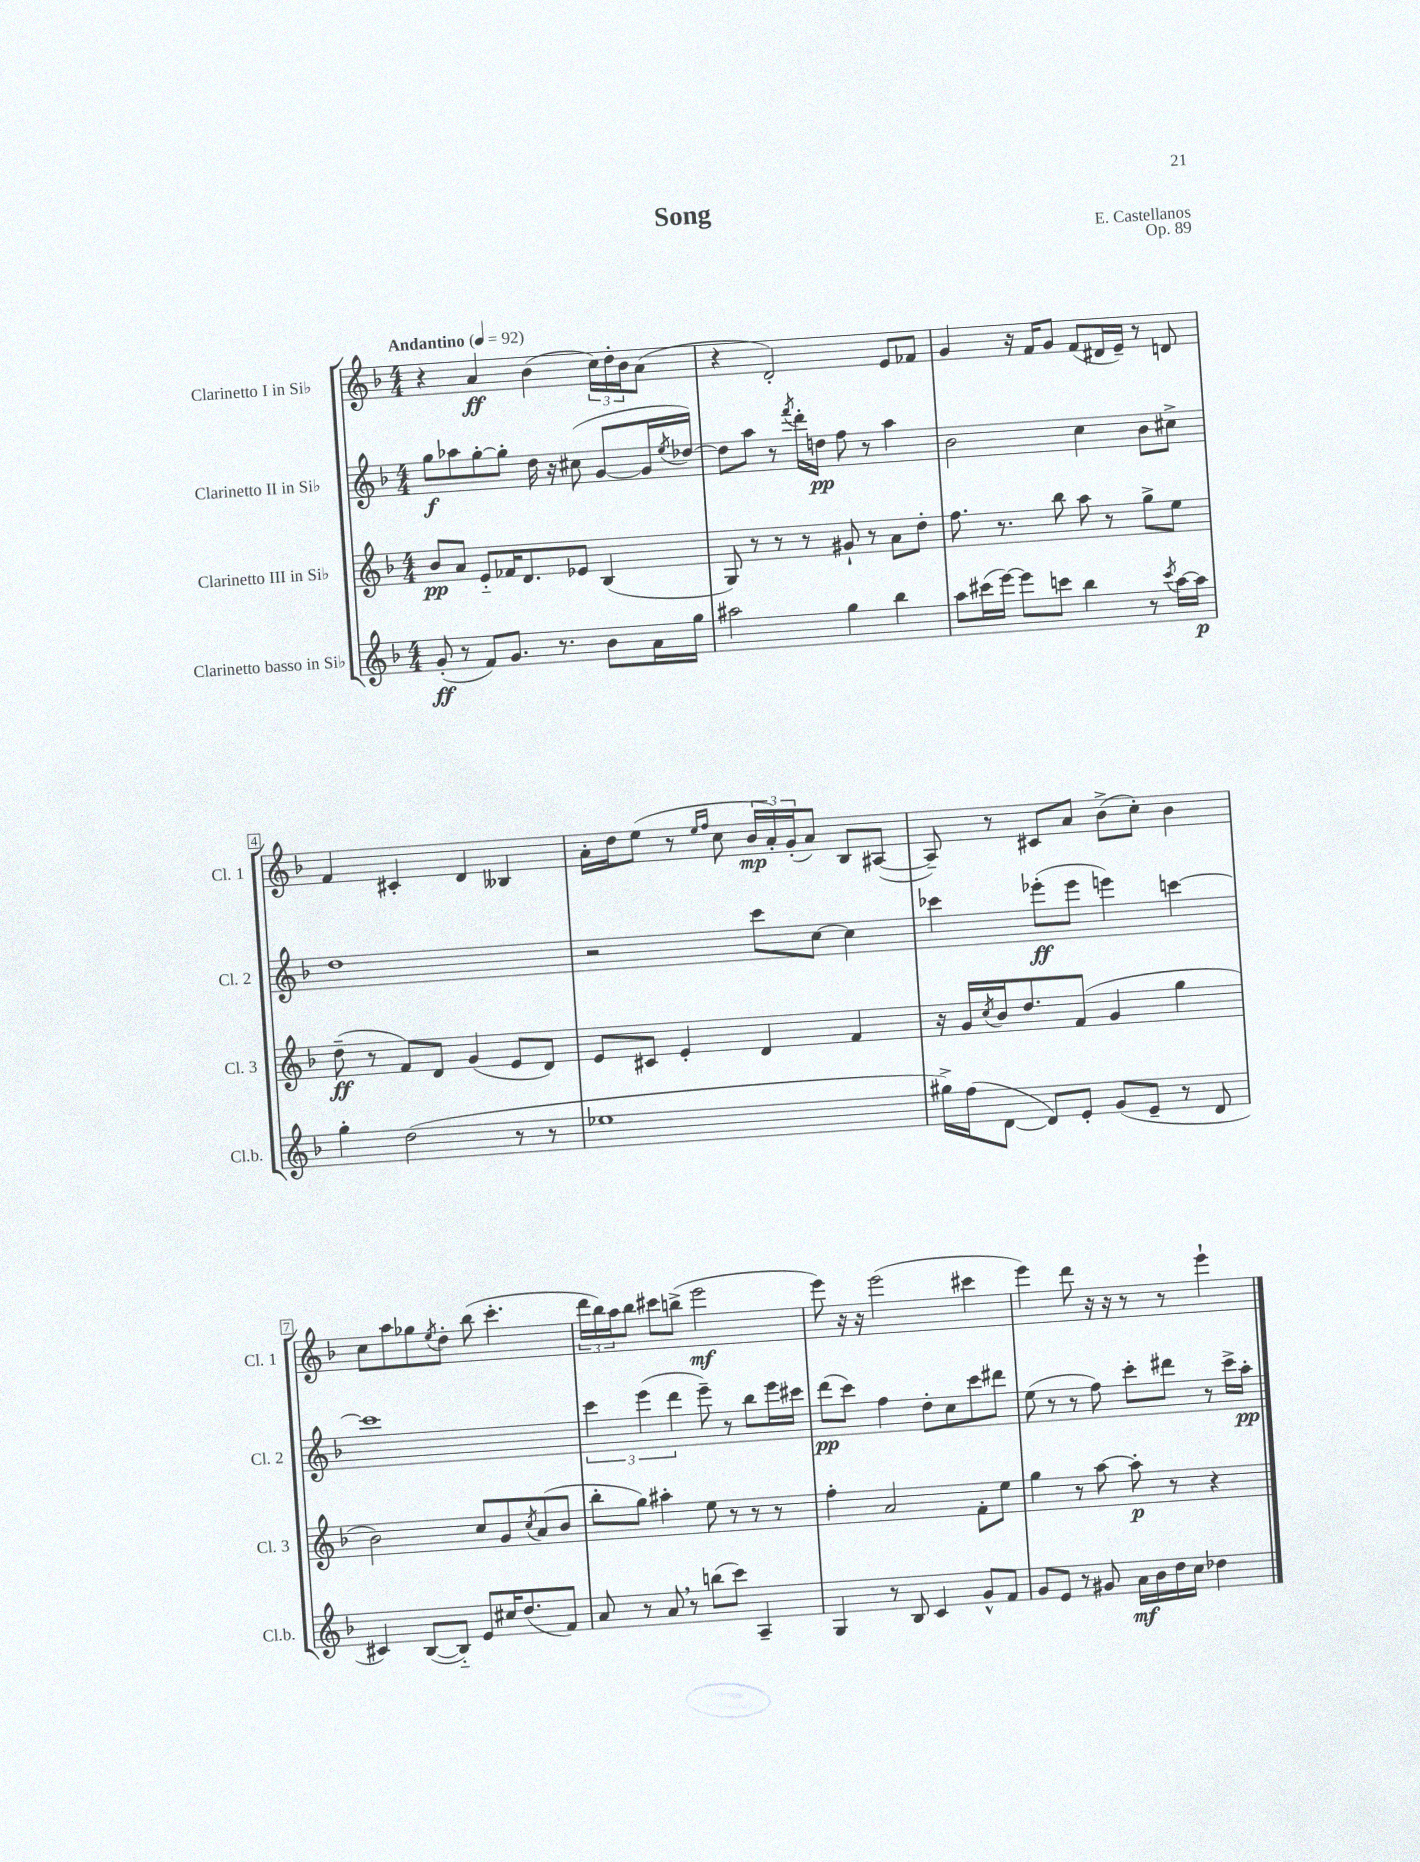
\header { title = "Song" composer = "E. Castellanos" opus = "Op. 89" }
<<
\new StaffGroup <<
\new Staff = "s0" \with { instrumentName = "Clarinetto I in Sib" shortInstrumentName = "Cl. 1" } {
    \clef treble \key f \major \numericTimeSignature \time 4/4 \tempo "Andantino" 4 = 92
    r4 a'4\ff bes'4( \tuplet 3/2 { c''16) d''16-. bes'16 } a'8( |
    r4 d'2-.) e'8 fes'8 |
    g'4 r16 f'16 g'8 f'8( dis'16 e'16--) r8 d'8 |
    f'4 cis'4-. d'4 beses4 |
    a'16-. d''16 e''8( r8 \grace { e''16 f''16 } c''8 \tuplet 3/2 { bes'16\mp a'16-.) g'16-.( } a'8) bes8 ais8~( |
    ais8--) r8 cis'8 a'8 bes'8->( c''8-.) bes'4 |
    c''8 a''8 ges''8 \acciaccatura { e''8 } d''8-. bes''8( c'''4.-. |
    \tuplet 3/2 { d'''16 bes''16) a''16 } bes''8 cis'''8 b''8->( e'''2\mf |
    e'''8) r16 r16 e'''2( cis'''4 |
    e'''4) d'''8 r16 r16 r8 r8 e'''4-! \bar "|." |
}
\new Staff = "s1" \with { instrumentName = "Clarinetto II in Sib" shortInstrumentName = "Cl. 2" } {
    \clef treble \key f \major \numericTimeSignature \time 4/4
    g''8\f aes''8 g''8~-. g''8-. d''16 r16 cis''8( g'8~ g'16 \acciaccatura { e''8 } des''16~) |
    des''8 a''8 r8 \acciaccatura { f'''8 } d'''16-. d''16\pp f''8 r8 a''4 |
    bes'2 c''4 bes'8 cis''8-> |
    d''1 |
    r2 c'''8 c''8~ c''4 |
    ces'''4 ees'''8-.\ff( ees'''8 e'''4) c'''4~ |
    c'''1 |
    \tuplet 3/2 { c'''4 e'''4( d'''4 } e'''8--) r8 bes''8 e'''16 cis'''16 |
    d'''8\pp( c'''8) f''4 d''8-. c''8 c'''8 dis'''8 |
    e''8( r8 r8 f''8) c'''8-. dis'''8 r8 c'''16-> a''16-.\pp \bar "|." |
}
\new Staff = "s2" \with { instrumentName = "Clarinetto III in Sib" shortInstrumentName = "Cl. 3" } {
    \clef treble \key f \major \numericTimeSignature \time 4/4
    bes'8\pp a'8 e'8-_ fes'16 d'8. ees'8 bes4( |
    g8) r8 r8 r8 gis'8-! r8 a'8 d''8-. |
    f''8. r8. bes''8 a''8 r8 g''8-> e''8 |
    d''8--\ff( r8 f'8) d'8 g'4( e'8 d'8) |
    e'8 cis'8 e'4-. d'4 f'4 |
    r16 g'16 \acciaccatura { c''8 } bes'16 d''8. f'8( g'4 g''4 |
    bes'2) c''8 g'8 \acciaccatura { c''8 } a'8( bes'8 |
    bes''8-. g''8) ais''4-. e''8 r8 r8 r8 |
    f''4-. a'2 f'8-. e''8 |
    g''4 r8 a''8~ a''8-.\p r8 r4 \bar "|." |
}
\new Staff = "s3" \with { instrumentName = "Clarinetto basso in Sib" shortInstrumentName = "Cl.b." } {
    \clef treble \key f \major \numericTimeSignature \time 4/4
    g'8-.\ff( r8 f'8) g'8. r8. bes'8 a'16 g''16 |
    ais''2 g''4 bes''4 |
    a''8 cis'''16( e'''16~) e'''8 c'''8 bes''4 r8 \acciaccatura { c'''8 } a''16~ a''16\p |
    g''4-. d''2( r8 r8 |
    ees''1 |
    gis''16->) f''16( d'8~ d'8) e'8-. g'8( e'8-- r8 d'8 |
    cis'4) bes8~( bes8-_) e'8 cis''16 d''8.( f'8) |
    a'8 r8 a'8 \breathe r8 b''8( c'''8) a4-- |
    g4 r8 bes8 c'4 g'8-^ f'8 |
    g'8 e'8 r8 gis'8 a'16\mf bes'16 d''16 c''16 des''4 \bar "|." |
}
>>
>>
\layout { \context { \Score \override BarNumber.stencil = #(make-stencil-boxer 0.1 0.3 ly:text-interface::print) } }
